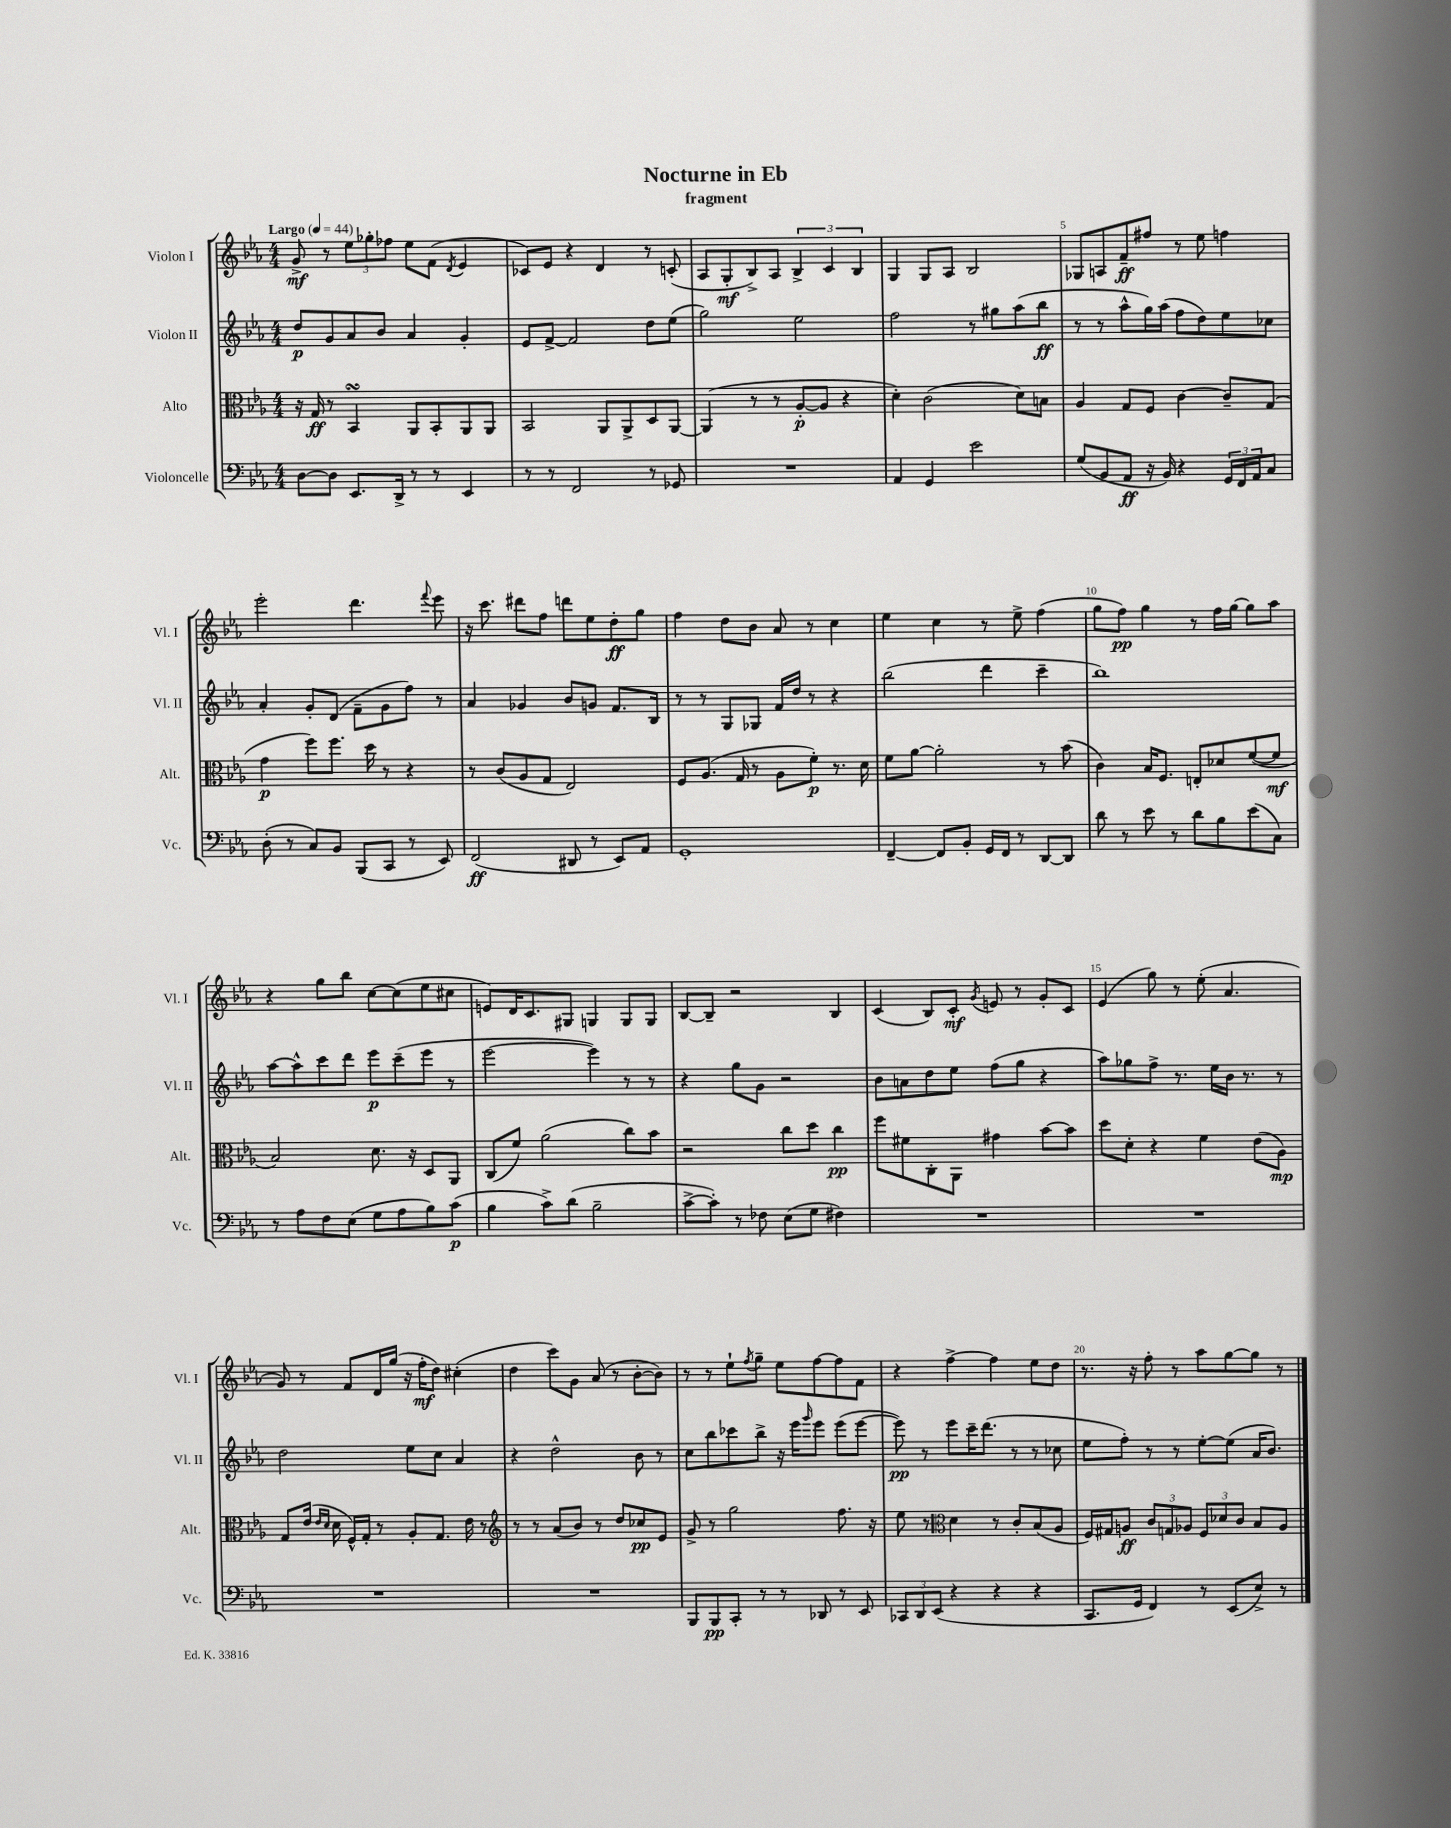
\header { title = "Nocturne in Eb" subtitle = "fragment" }
<<
\new StaffGroup <<
\new Staff = "s0" \with { instrumentName = "Violon I" shortInstrumentName = "Vl. I" } {
    \clef treble \key ees \major \numericTimeSignature \time 4/4 \tempo "Largo" 4 = 44
    g'8->\mf r8 \tuplet 3/2 { ees''8 ges''8-. fes''8 } ees''8 f'8( \acciaccatura { d'8 } ees'4 |
    ces'8) ees'8 r4 d'4 r8 c'8-.( |
    aes8 g8-.\mf bes8->) aes8 \tuplet 3/2 { bes4-> c'4 bes4 } |
    g4 g8 aes8 bes2 |
    ges8 a8 f'8--\ff fis''8 r8 ees''8 f''4 |
    ees'''2-. d'''4. \appoggiatura { f'''8 } ees'''8 |
    r16 c'''8. dis'''8 f''8 d'''8 ees''8 d''8-.\ff g''8 |
    f''4 d''8 bes'8 aes'8 r8 c''4 |
    ees''4 c''4 r8 ees''8-> f''4( |
    g''8 f''8\pp) g''4 r8 f''16 g''16~ g''8 aes''8 |
    r4 g''8 bes''8 c''8~ c''8( ees''8 cis''8 |
    e'8) d'16 c'8. gis8 g4 g8 g8 |
    bes8~ bes8-- r2 bes4 |
    c'4( bes8) c'8-.\mf \acciaccatura { g'8 } e'8 r8 g'8-. c'8 |
    ees'4( g''8) r8 ees''8-.( aes'4. |
    g'8) r8 f'8 d'16 g''16( r16 f''16-.\mf d''8) cis''4-.( |
    d''4 c'''8) g'8 aes'8( r8 bes'8~-. bes'8) |
    r8 r8 ees''8-! \acciaccatura { f''8 } g''8-- ees''8 f''8~ f''8 f'8 |
    r4 f''4~-> f''4 ees''8 d''8 |
    r8. r16 f''8-. r8 aes''8 g''8~ g''8 r8 \bar "|." |
}
\new Staff = "s1" \with { instrumentName = "Violon II" shortInstrumentName = "Vl. II" } {
    \clef treble \key ees \major \numericTimeSignature \time 4/4
    d''8\p g'8 aes'8 bes'8 aes'4 g'4-. |
    ees'8 f'8~-> f'2 d''8 ees''8( |
    g''2) ees''2 |
    f''2 r8 gis''8 aes''8( bes''8\ff |
    r8 r8 aes''8-^ g''16) aes''16( f''8 d''8) ees''8 ces''8 |
    aes'4-. g'8-. d'8( f'8-- g'8 f''8) r8 |
    aes'4 ges'4 bes'8 g'8 f'8. bes16 |
    r8 r8 g8 ges8 f'16 d''16 r8 r4 |
    bes''2( d'''4 c'''4-- |
    bes''1) |
    aes''8~ aes''8-^ c'''8 d'''8 ees'''8\p c'''8--( ees'''8 r8 |
    ees'''2~ ees'''4) r8 r8 |
    r4 g''8 g'8 r2 |
    bes'8 a'8 d''8 ees''8 f''8( g''8 r4 |
    aes''8) ges''8 f''8-> r8. ees''16 bes'16 r8. r8 |
    d''2 ees''8 c''8 aes'4 |
    r4 d''2-^ bes'8 r8 |
    c''8 bes''8 ces'''8 bes''8-> r16 ees'''16 \grace { g'''16 } ees'''8 ees'''8( ees'''8~ |
    ees'''8\pp) r8 ees'''8 c'''16-- d'''8.( r8 r8 ces''8 |
    ees''8 f''8-.) r8 r8 ees''8~-. ees''8( aes'16 bes'8.) \bar "|." |
}
\new Staff = "s2" \with { instrumentName = "Alto" shortInstrumentName = "Alt." } {
    \clef alto \key ees \major \numericTimeSignature \time 4/4
    r16 g16\ff r8 bes,4\turn aes,8 bes,8-. aes,8 aes,8 |
    bes,2 aes,8 aes,8-> d8 aes,8~ |
    aes,4( r8 r8 aes8~-.\p aes8 r4 |
    d'4-.) c'2( d'8) b8 |
    aes4 g8 f8 c'4~ c'8-- g8( |
    g'4\p f''8) f''8. d''16 r8 r4 |
    r8 c'8( aes8 g8 ees2) |
    f8 aes8.( g16 r8 aes8 f'8-.\p) r8. d'16 |
    f'8 aes'8~ aes'2-. r8 bes'8( |
    c'4) bes16 f8. e8-. des'8 f'8~( f'8\mf |
    bes2) d'8. r16 d8 aes,8 |
    c8( f'8) aes'2( c''8) bes'8 |
    r2 c''8 d''8 c''4\pp |
    f''8 fis'8 c8-. aes,8 gis'4 bes'8~ bes'8 |
    d''8 d'8-. r4 f'4 ees'8( aes8\mp) |
    g8 ees'16( \grace { ees'16 d'16 } d'16 f16-^) g16-. r8 aes8-. g8. ees'16 r8 |
    \clef treble r8 r8 aes'8( bes'8) r8 d''8 ces''8\pp ees'8 |
    g'8-> r8 g''2 f''8. r16 |
    ees''8 r8 \clef alto d'4 r8 c'8-. bes8( aes8 |
    f16) gis16 a8\ff \tuplet 3/2 { c'8 g8 aes8 } \tuplet 3/2 { f8 des'8 c'8 } bes8 aes8 \bar "|." |
}
\new Staff = "s3" \with { instrumentName = "Violoncelle" shortInstrumentName = "Vc." } {
    \clef bass \key ees \major \numericTimeSignature \time 4/4
    d8~ d8 ees,8. d,16-> r8 r8 ees,4 |
    r8 r8 f,2 r8 ges,8 |
    R1 |
    aes,4 g,4 ees'2 |
    g8( bes,8 aes,8\ff r16 bes,16) r4 \tuplet 3/2 { g,16 f,16 aes,16 } c8 |
    d8-.( r8 c8) bes,8 bes,,8( c,8 r8 ees,8) |
    f,2\ff( dis,8 r8 ees,8) aes,8 |
    g,1-. |
    f,4~-- f,8 bes,8-. g,16 f,16 r8 d,8~ d,8 |
    d'8 r8 ees'8 r8 d'8 bes8 ees'8( c8) |
    r8 aes8 f8 ees8( g8 aes8 bes8) c'8\p( |
    bes4 c'8->) d'8( bes2-- |
    c'8~-> c'8-.) r8 fes8 ees8( g8 fis4) |
    R1 |
    R1 |
    R1 |
    R1 |
    bes,,8 bes,,8\pp c,8-. r8 r8 des,8 r8 ees,8 |
    \tuplet 3/2 { ces,8 d,8 ees,8( } r4 r4 r4 |
    c,8. g,16 f,4) r8 ees,8( ees8->) r8 \bar "|." |
}
>>
>>
\layout { \context { \Score \override BarNumber.break-visibility = ##(#f #t #t) barNumberVisibility = #(every-nth-bar-number-visible 5) } }
